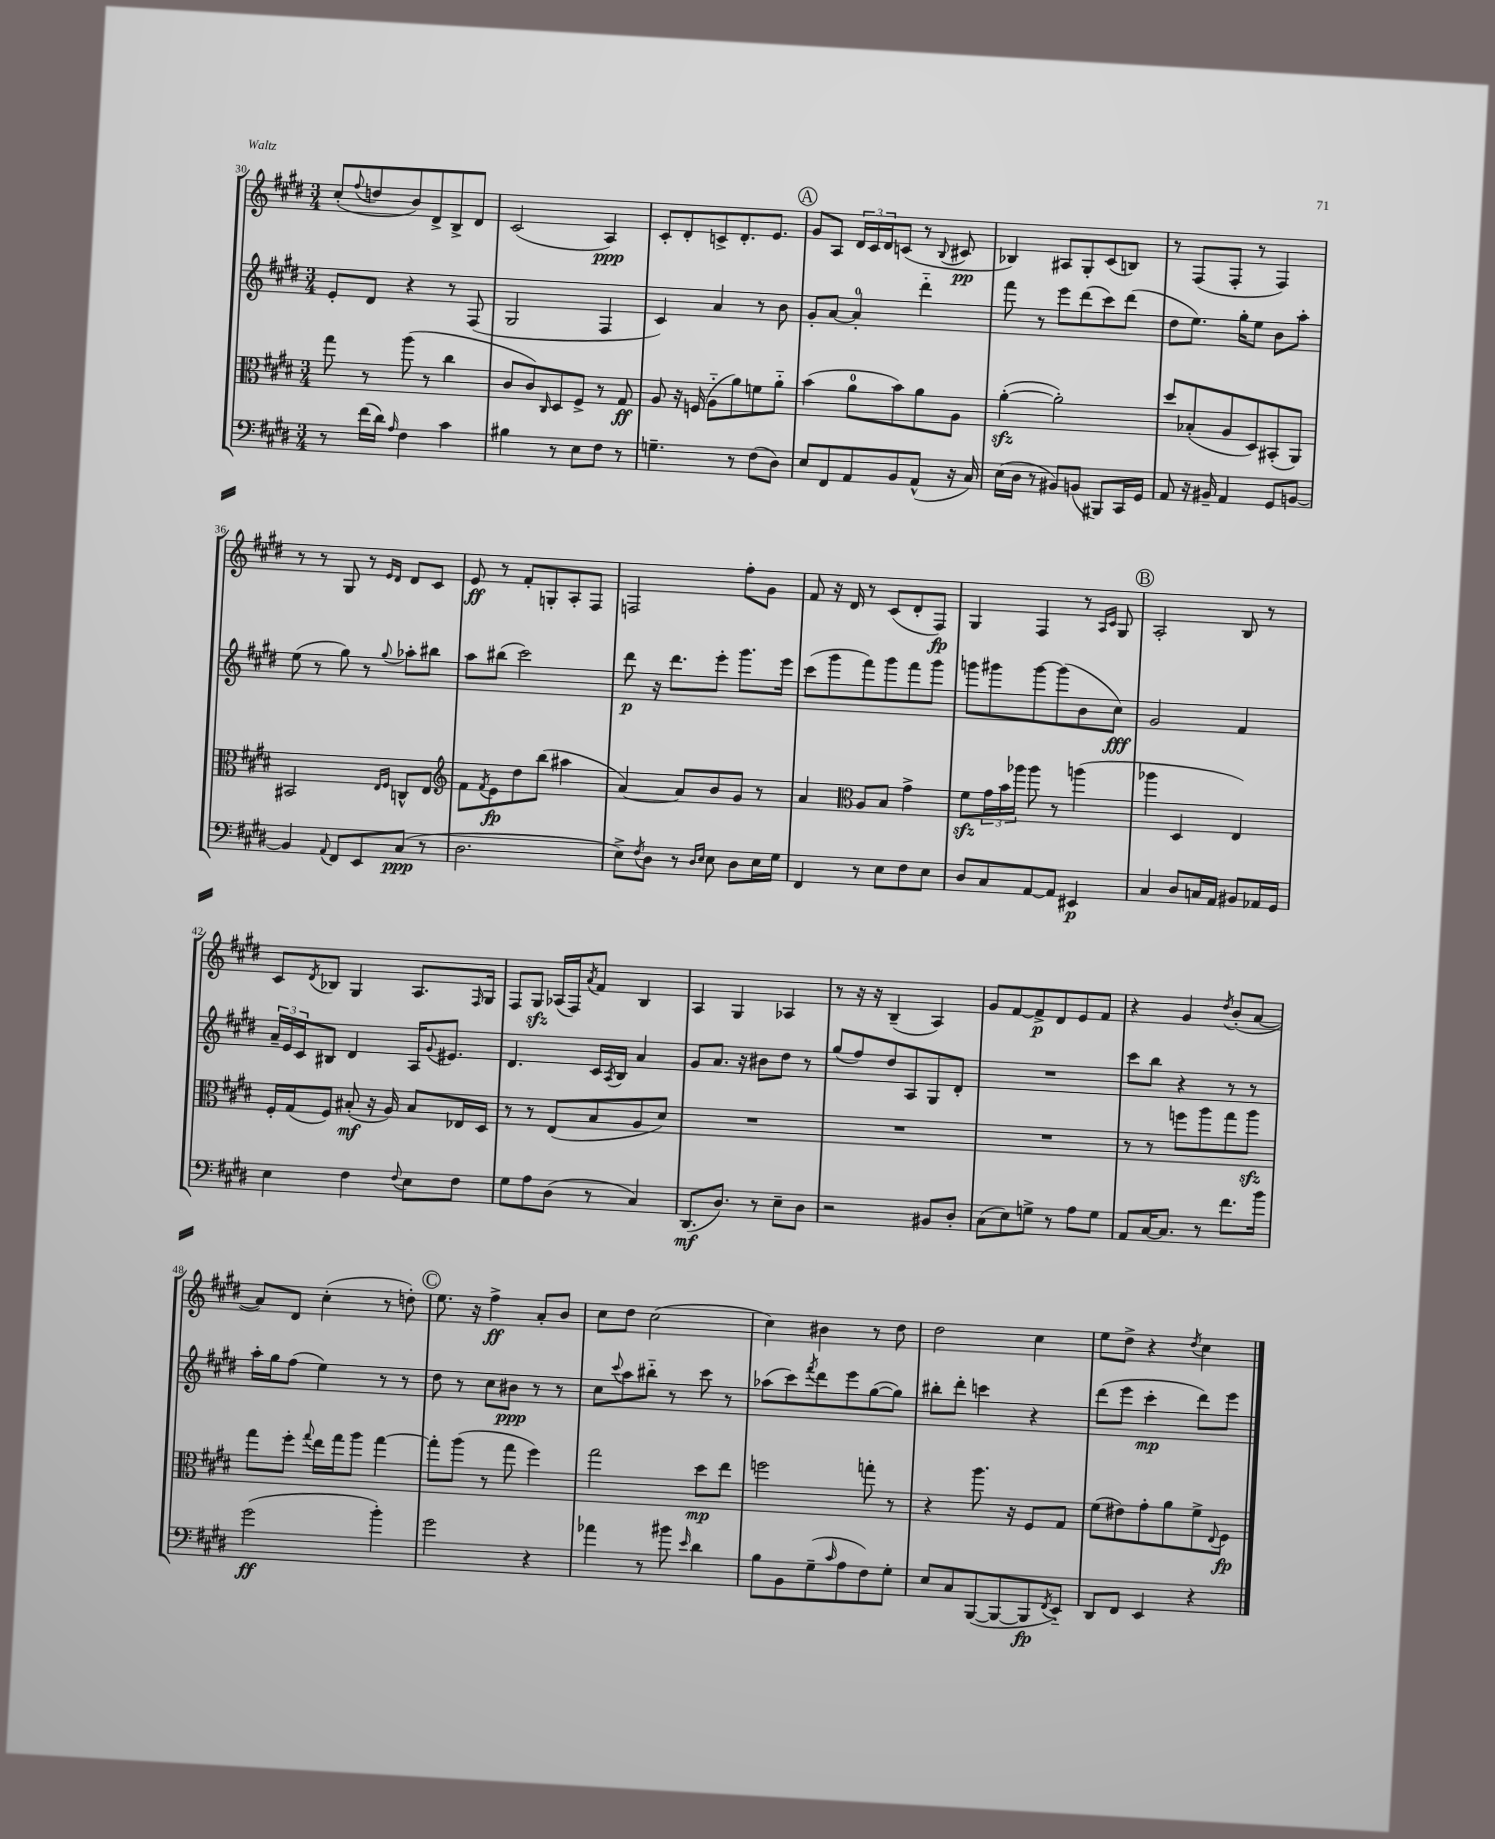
<<
\new StaffGroup <<
\new Staff = "s0" {
    \clef treble \key e \major \numericTimeSignature \time 3/4
    cis''8-.( \appoggiatura { fis''8 } d''8 b'8) dis'8-> b8-> dis'8 |
    cis'2( a4\ppp) |
    cis'8-. dis'8-. c'8-> dis'8.-. e'8. |
    \mark \markup { \circle "A" } gis'8 a8 \tuplet 3/2 { dis'16 cis'16 dis'16 } c'8( r8 \appoggiatura { b8 } cis'8\pp |
    bes4) ais8 gis8-. cis'8( b8) |
    r8 fis8( fis8-. r8 fis4) |
    r8 r8 gis8 r8 \grace { e'16 dis'16 } dis'8 cis'8 |
    e'8\ff r8 fis'8-. g8-. a8-. fis8 |
    f2 fis''8-. gis'8 |
    fis'8 r16 dis'16 r8 cis'8( dis'8-. fis8\fp) |
    gis4 fis4 r8 \grace { a16 cis'16 } gis8 |
    \mark \markup { \circle "B" } a2-. b8 r8 |
    cis'8 \acciaccatura { dis'8 } bes8 gis4 a8. \grace { fis16 } gis16 |
    fis8 gis8\sfz aes16( fis16) \acciaccatura { a'8 } fis'8 b4 |
    a4 gis4 aes4 |
    r8 r16 r16 b4--( a4) |
    gis'8 fis'8~ fis'8->\p dis'8 e'8 fis'8 |
    r4 gis'4 \acciaccatura { dis''8 } b'8-.( a'8~ |
    a'8) dis'8 cis''4-.( r8 d''8-.) |
    \mark \markup { \circle "C" } e''8. r16 fis''4->\ff a'8-. b'8 |
    cis''8 dis''8 cis''2( |
    cis''4) bis'4 r8 dis''8 |
    dis''2 cis''4 |
    e''8 dis''8-> r4 \acciaccatura { dis''8 } cis''4 \bar "|." |
}
\new Staff = "s1" {
    \clef treble \key e \major \numericTimeSignature \time 3/4
    e'8-. dis'8 r4 r8 fis8( |
    gis2 fis4 |
    cis'4) a'4 r8 b'8 |
    \mark \markup { \circle "A" } gis'8-. a'8~ a'4-0-. dis'''4-_ |
    fis'''8 r8 e'''8 dis'''8( cis'''8) dis'''8( |
    dis''8 e''8.) gis''16-. e''8 b'8 a''8-. |
    e''8( r8 gis''8) r8 \appoggiatura { gis''8 } aes''8-. bis''8 |
    a''8 bis''8( cis'''2) |
    dis'''8\p r16 dis'''8. e'''8-. gis'''8. e'''16 |
    cis'''8( gis'''8 fis'''8) gis'''8 fis'''8 gis'''8 |
    g'''8 gis'''8 gis'''8~ gis'''8( b'8 cis''8\fff) |
    \mark \markup { \circle "B" } gis'2 fis'4 |
    \tuplet 3/2 { a'16-- e'16 cis'16 } bis8 dis'4 a16 \appoggiatura { gis'8 } eis'8. |
    dis'4. cis'16 \acciaccatura { a8 } b16 a'4 |
    gis'8 a'8. r16 bis'8 dis''8 r8 |
    gis''8( fis''8) dis''8 a8 gis8 dis'8-. |
    R2. |
    cis'''8 b''8 r4 r8 r8 |
    a''16-. gis''16 fis''8( e''4) r8 r8 |
    \mark \markup { \circle "C" } dis''8 r8 cis''8 bis'8\ppp r8 r8 |
    cis''8 \appoggiatura { cis'''8 } a''8 bis''8-_ r8 cis'''8 r8 |
    aes''8( cis'''8) \acciaccatura { fis'''8 } dis'''8 e'''8 gis''8~( gis''8) |
    bis''8-. dis'''8-. c'''4 r4 |
    dis'''8( e'''8 cis'''4-.\mp dis'''8) e'''8 \bar "|." |
}
\new Staff = "s2" {
    \clef alto \key e \major \numericTimeSignature \time 3/4
    gis''8 r8 a''8( r8 cis''4 |
    cis'8 cis'8) \grace { cis16 } dis8 fis8-> r8 gis8\ff |
    a8 r16 f16( a8-_ a'8) f'8 a'8-_ |
    \mark \markup { \circle "A" } b'4( a'8-0 b'8) a'8 a8 |
    a'4~-.\sfz( a'2-.) |
    dis''8 bes8-.( a8 dis8) bis,8-.( a,8) |
    bis,2 \grace { e16 fis16 } c8-^ e8 |
    \clef treble fis'8 \acciaccatura { fis'8 } e'8\fp dis''8 b''8( ais''4 |
    a'4~) a'8 b'8 gis'8 r8 |
    a'4 \clef alto a8 b8 gis'4-> |
    fis'8\sfz \tuplet 3/2 { gis'16 b'16 aes''16 } aes''8 r8 a''4( |
    \mark \markup { \circle "B" } aes''4 dis4 e4) |
    fis16-. gis16( fis8) bis8-.\mf( r16 a16) bis8 ees16 dis16 |
    r8 r8 e8( b8 a8 dis'8) |
    R2. |
    R2. |
    R2. |
    r8 r8 f''8 a''8 gis''8 a''8\sfz |
    gis''8 fis''8-. \appoggiatura { gis''8 } e''16 gis''16 a''8 gis''4~ |
    \mark \markup { \circle "C" } gis''8-. a''8( r8 gis''8 fis''4) |
    gis''2 dis''8\mp e''8 |
    f''2 g''8-. r8 |
    r4 a''8. r16 fis8 gis8 |
    fis'8( eis'8) gis'8-. a'8 fis'8-> \appoggiatura { e8 } fis8\fp \bar "|." |
}
\new Staff = "s3" {
    \clef bass \key e \major \numericTimeSignature \time 3/4
    r8 fis'16( dis'16) \grace { a16 } fis4 cis'4 |
    bis4 r8 e8 fis8 r8 |
    g4.-- r8 fis8( dis8) |
    \mark \markup { \circle "A" } e8 fis,8 a,8 b,8 a,8-^( r16 cis16) |
    e16( dis16 r8 bis,8) b,8( bis,,8) cis,16 gis,16 |
    a,8 r16 bis,16-- a,4 gis,8 b,8~ |
    b,4 \appoggiatura { a,8 } fis,8 e,8 cis8\ppp( r8 |
    dis2. |
    e8->) \acciaccatura { fis8 } dis8 r8 \grace { dis16 e16 } e8 dis8 e16 gis16 |
    fis,4 r8 e8 fis8 e8 |
    dis8 cis8 a,8~ a,8 eis,4\p |
    \mark \markup { \circle "B" } cis4 dis8 c16 a,16 bis,8 aes,16 gis,16 |
    e4 fis4 \appoggiatura { fis8 } e8 fis8 |
    gis8 a8 dis8( r8 cis4) |
    dis,8.\mf( dis8.) r8 e8-- dis8 |
    r2 bis,8 dis8-. |
    cis8( e8) g8-> r8 a8 g8 |
    a,8 cis16~ cis8. r8 fis'8. b'16 |
    gis'2\ff( b'4-.) |
    \mark \markup { \circle "C" } gis'2 r4 |
    aes'4 r8 bis'8 \grace { e'16 } dis'4 |
    b8 b,8 gis8--( \grace { cis'16 } a8 fis8) gis8-. |
    e8 cis8 b,,8~( b,,8~ b,,8\fp \acciaccatura { fis,8 } e,8-_) |
    dis,8 fis,8 e,4 r4 \bar "|." |
}
>>
>>
\layout { \context { \Score currentBarNumber = #30 } }
